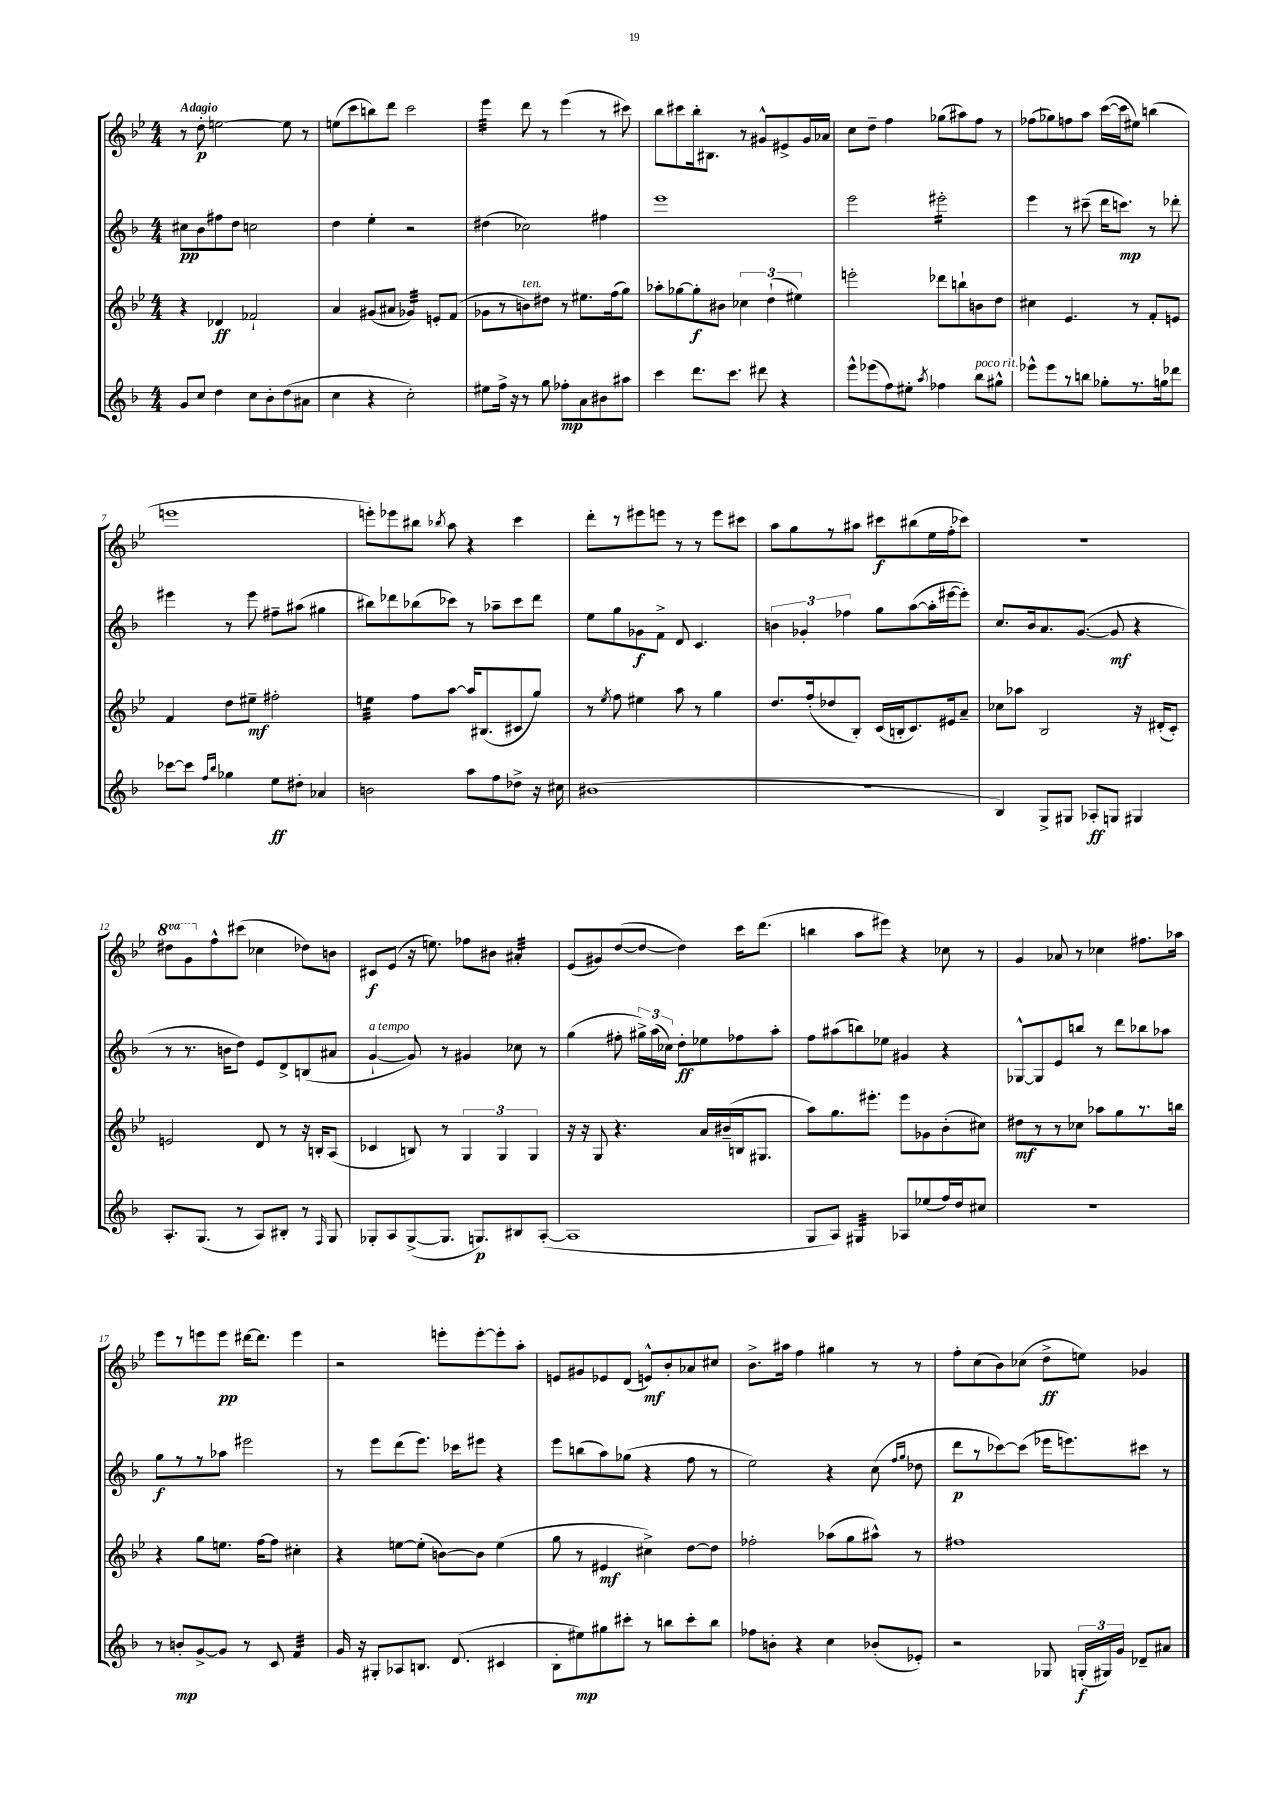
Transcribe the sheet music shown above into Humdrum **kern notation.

**kern	**kern	**kern	**kern
*staff4	*staff3	*staff2	*staff1
*clefG2	*clefG2	*clefG2	*clefG2
*k[b-]	*k[b-e-]	*k[b-]	*k[b-e-]
*M4/4	*M4/4	*M4/4	*M4/4
8g/L	4r	8cc#\L	8r
8cc/J	.	8b-\	8dd'\
4dd\	4d-/	8ff#\	[2ee\
.	.	8dd\J	.
8cc\L	2f-`/	2cc\	.
8b-'\	.	.	.
(8dd\	.	.	8ee\]
8a#\J	.	.	8r
=	=	=	=
4cc\	4a/	4dd\	(8ee\L
.	.	.	8ccc\
4r	(8g#/L	4ee'\	8bb\)
.	8a#/J	.	8ddd\J
2cc'\)	4g-/)	2r	2ccc\
.	8e'/L	.	.
.	(8f/J	.	.
=	=	=	=
8ee#\L	8g-\L	(4dd#\	4eee-\
16ff^\Jk	8r	.	.
16r	.	.	.
8r	8b\)	2cc-\)	8ddd\
8gg\	8dd#\J	.	8r
8ff-'\L	8r	.	(4eee-\
8a\	8.ee#\L	.	.
8b#\	.	4ff#\	8r
.	(16ff\k	.	.
8aa#\J	8gg\J)	.	8ccc#\)
=	=	=	=
4ccc\	8aa-'\L	1eee	8bb-\L
.	[8gg-\	.	8ccc#\
8.ddd\L	8gg-'\]	.	16bb-'\k
.	.	.	8.B#\J
.	8b#\J	.	.
8.ccc\J	.	.	.
.	6cc-\	.	8r
8ddd#\	.	.	8g#^^/L
.	(6dd`\	.	.
4r	.	.	8e#^/
.	6ee#\)	.	.
.	.	.	16g#/L
.	.	.	16a-/JJ
=	=	=	=
8eee^^\L	2eee'\	2eee\	8cc\L
(8eee-\	.	.	8dd~\J
8ff\)	.	.	4ff\
8ee#'\J	.	.	.
8qaa/	.	.	.
4ff-\	8ddd-\L	2eee#'\	(8gg-\L
.	8bb`\	.	8aa#\)
8bb-\L	8b\	.	8ff\J
8gg#^^\J	8dd\J	.	8r
=	=	=	=
8eee-^^\L	4cc#\	4eee\	(8ff-\L
8eee-\	.	.	8gg-\)
8r	4.e-/	8r	8ff\
8bb\J	.	(8ccc#~\	8aa\J
8gg-'\L	.	16ddd\LK	([16ccc\LL
.	.	8.ccc\J)	16ccc\]J
8.r	8r	.	8ee#\J)
.	8f'/L	8r	(4bb\
16gg\k	.	.	.
8ddd-\J	8e/J	8ddd-'\	.
=	=	=	=
[8ccc-\L	4f/	4eee#\	1eee
8ccc-\]J	.	.	.
16qqff/LL	.	.	.
16qqbb-/JJ	.	.	.
4gg-\	8dd\L	8r	.
.	8ee#~\J	8eee#\	.
8ee\L	2ff#'\	8ff#~\L	.
8dd#'\J	.	(8aa#\J	.
4a-/	.	4gg#\	.
=	=	=	=
2b\	4ee\	8bb#\L)	8eee'\L)
.	.	8ddd-\	8eee-\
.	8ff\L	(8bb-\	8bb#\J
.	.	.	8qbb-/
.	[8aa\J	8ccc-\J)	8aa\
8aa\L	16aa/]LK	8r	4r
.	(8.B#/	.	.
8ff\	.	8aa-~\L	.
8dd-^\J	8c#/	8ccc-\	4ccc\
16r	8gg/J)	8ddd-\J	.
16cc#\	.	.	.
=	=	=	=
(1b#	8r	8ee\L	8ddd'\L
.	8qee-/	.	.
.	8ff\	8gg\	8r
.	4ee#\	8g-\	8eee#\
.	.	8f^\J	8eee\J
.	8aa\	8d/	8r
.	8r	4.c/	8r
.	4gg\	.	8eee\L
.	.	.	8ccc#\J
=	=	=	=
1r	8.dd/L	6b\	8aa\L
.	.	.	8gg\
.	.	6g-'/	.
.	(16ff'/k	.	.
.	8dd-/	.	8r
.	.	6ff-\	.
.	8B-'/J)	.	8aa#\J
.	(16c/LL	8gg\L	8ccc#\L
.	16B'/J	.	.
.	8.c/)	([8aa\	(8bb#\
.	.	16aa'\]L	16ee-\L
.	16e#/k	[16eee#\J	16ff'\J
.	8a~/J	8eee#'\]J)	8ccc-\J)
=	=	=	=
4B-/)	8cc-\L	8.cc/L	1r
.	8aa-\J	.	.
.	.	16b-/k	.
8G^/L	2B-/	8.a/	.
8G#/J	.	.	.
.	.	([8.g/J	.
8A-'/L	.	.	.
8G/J	.	8g/]	.
4G#/	16r	4r	.
.	(16d#'/LK	.	.
.	8c'/J)	.	.
=	=	=	=
8.A'/L	2e/	8r	8ddd#\L
.	.	8.r	8gg\
(8.G/J	.	.	.
.	.	.	8ff^^\
.	.	16b\LK	.
8r	.	8dd\J)	(8ccc#\J
8A/L)	8d/	8e/L	4cc-\
8B#'/J	8r	8d^/	.
8r	16r	(8B/	8dd-\L)
.	16B'/LK	.	.
16qqF/	.	.	.
8G/	(8A/J	8a#/J	8b\J
=	=	=	=
8G-'/L	4c-/	[4g`/	8c#/L
8A/	.	.	(8e-/J
([8G-^/	8B/)	8g/])	16r
.	.	.	8.ee\)
8.G-/]J	8r	8r	.
.	6G/	4g#/	8ff-\L
8.G/L)	.	.	.
.	.	.	8b#\J
.	6G/	.	.
8B#/	.	8cc-\	4a#'/
.	6G/	.	.
([8A'/J	.	8r	.
=	=	=	=
1A]	16r	(4gg\	(8e-/L
.	16r	.	.
.	8G/	.	8g#/)
.	4.r	8ff#'\	([8dd/
.	.	24gg#^\LL)	8dd/_J
.	.	(24aa\	.
.	.	24cc-\JJ)	.
.	.	8dd'\L	4dd\])
.	16a/LL	8ee-\	.
.	(16b#~/	.	.
.	16B/J	8ff-\	16ccc\LK
.	8.G#/J	.	(8.ddd\J
.	.	8aa'\J	.
=	=	=	=
8G/L	8aa\L)	8ff\L	4bb\
8A/J)	8.gg\	(8aa#\	.
4G#/	.	8bb\)	8aa\L
.	8.eee#'\J	.	.
.	.	8ee-\J	8eee#\J)
8A-/L	8eee#\L	4g#/	4r
(8ee-/	8g-\	.	.
16ff/L)	(8b-'\	4r	8cc-\
16dd/J	.	.	.
8cc#/J	8cc#\J)	.	8r
=	=	=	=
1r	8dd#\L	[8G-^^/L	4g/
.	8r	8G-/]	.
.	8r	8e/	8a-/
.	8cc-\J	8bb/J	8r
.	8aa-\L	8r	4cc-\
.	8gg\	8ddd\L	.
.	8.r	8bb-\	8.ff#\L
.	.	8aa-\J	.
.	16bb\Jk	.	16aa-\Jk
=	=	=	=
8r	4r	8gg\L	8eee-\L
8b'/L	.	8r	8r
[8g^/	8gg\L	8r	8eee\
8g/]J	8.ee\J	8aa-\J	8eee\J
8r	.	2eee#\	[16ddd#\LK
.	[16ff\LK	.	8.ddd#\]J
8c/	8ff\]J	.	.
4f/	4cc#'\	.	4eee\
=	=	=	=
16g/	4r	8r	2r
16r	.	.	.
8G#'/L	.	8eee\L	.
8A-/	[8ee\L	(8ddd\	.
8.B/J	(8ee'\]J	8.eee\J)	.
.	[8b\L)	.	8eee'\L
(8.d/	.	16ccc-\LK	.
.	8b\]J	8eee#\J	[8eee'\
4c#/	(4ee\	4r	8eee'\]
.	.	.	8aa'\J
=	=	=	=
8B-'\L	8gg\	8eee\L	8e/L
8ee#\)	8r	(8bb\	8g#/
8gg#\	4e#/	8aa\)	8e-/
8ccc#'\J	.	(8gg-\J	(8d/J
8r	4cc#^\)	4r	8e^^/L)
8bb\L	.	.	8b-'/
8ccc#'\	[8dd\L	8ff\	8a-/
8bb\J	8dd\]J	8r	8cc#/J
=	=	=	=
8ff-\L	2ff-'\	2ee\)	8.b-^\L
8b'\J	.	.	.
.	.	.	16aa#\Jk
4r	.	.	4ff\
4cc\	(8aa-\L	4r	4gg#\
.	8gg\	.	.
(8b-'/L	8aa#^^\J)	(8cc\	8r
.	.	16qqff/LL	.
.	.	16qqgg/JJ	.
8e-'/J)	8r	8dd-\	8r
=	=	=	=
2r	1ff#	8ddd\L	8ff'\L
.	.	8r	(8cc\
.	.	[8ccc-\)	8b-\)
.	.	(8ccc-\]J	(8cc-\J
8G-/	.	16eee-\LK	8dd^\L
.	.	8.eee\)	.
(24G'/LL	.	.	8ee\J)
24G#/)	.	.	.
24g/JJ	.	.	.
8d-~/L	.	8ccc#\J	4g-/
8a#/J	.	8r	.
==	==	==	==
*-	*-	*-	*-
